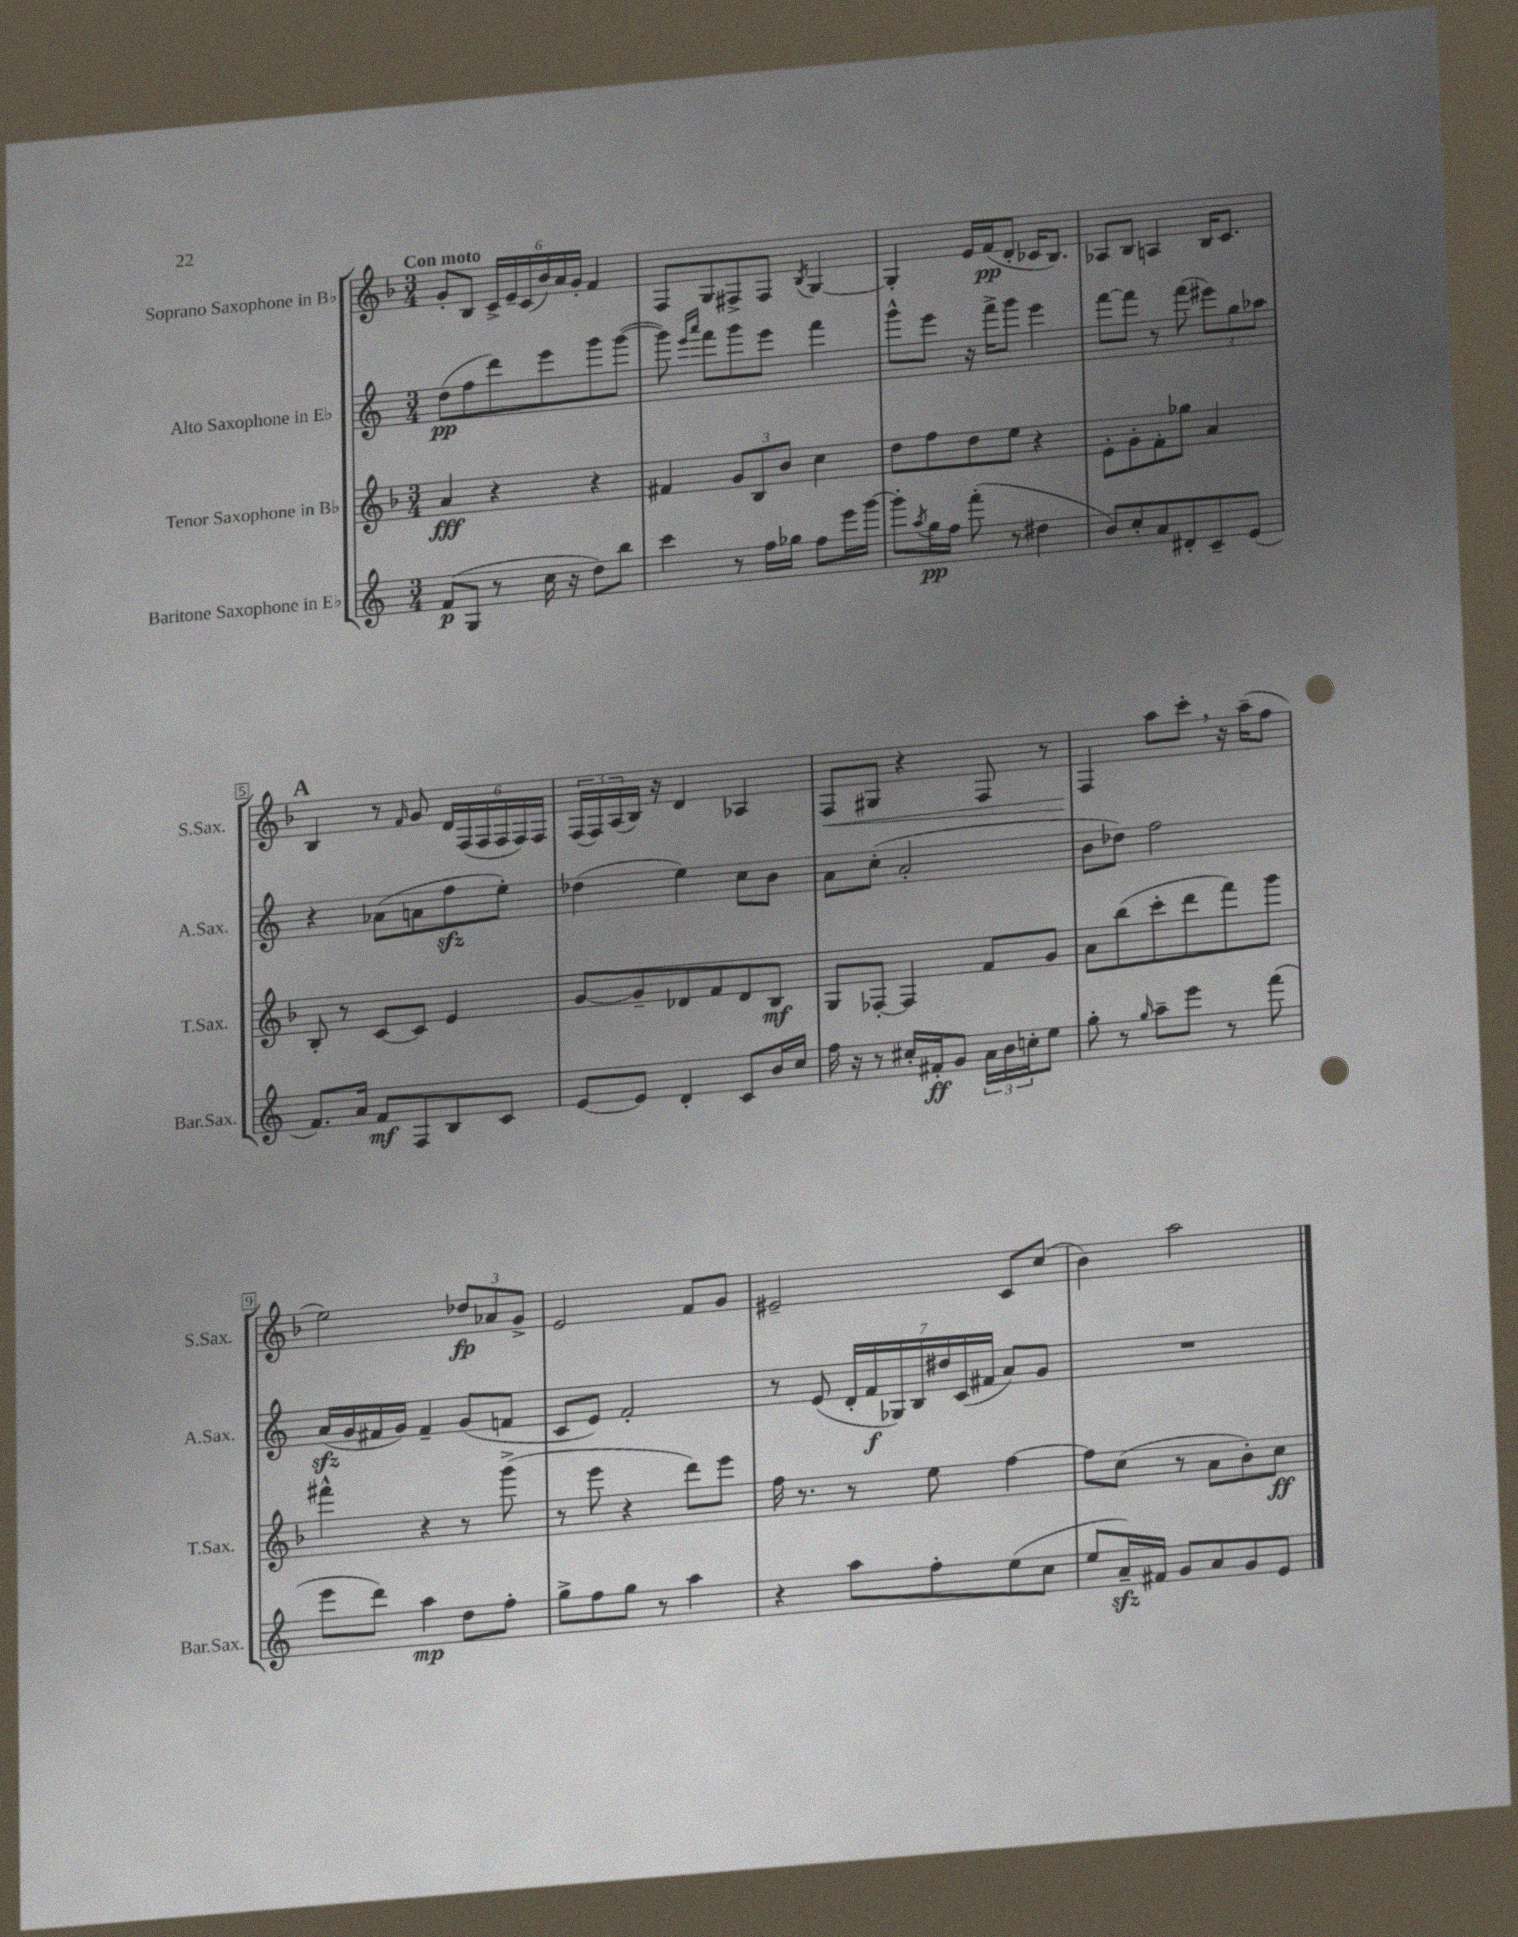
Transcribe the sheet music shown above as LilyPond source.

<<
\new StaffGroup <<
\new Staff = "s0" \with { instrumentName = "Soprano Saxophone in Bb" shortInstrumentName = "S.Sax." } {
    \clef treble \key f \major \numericTimeSignature \time 3/4 \tempo "Con moto"
    g'8-. bes8 \tuplet 6/4 { c'16-> e'16-- c'16( bes'16) a'16 g'16-. } f'4 |
    f8 g8 fis8-> fis8 \acciaccatura { bes8 } g4~ |
    g4-. e'16 f'16\pp( d'8-. ces'16 bes8.) |
    aes8 bes8 a4 bes16 c'8. |
    \mark \markup { \bold "A" } bes4 r8 \grace { f'16 } g'8 \tuplet 6/4 { d'16 f16( f16 f16 f16) f16 } |
    \tuplet 3/2 { f16( f16) a16( } bes16) r16 d'4 aes4 |
    f8\< gis8 r4 f8 r8 |
    f4\! a''8 c'''8-. \breathe r16 a''16--( f''8 |
    e''2) \tuplet 3/2 { des''8\fp aes'8 g'8-> } |
    e'2 f'8 g'8 |
    eis'2-- c'8 c''8( |
    bes'4) a''2 \bar "|." |
}
\new Staff = "s1" \with { instrumentName = "Alto Saxophone in Eb" shortInstrumentName = "A.Sax." } {
    \clef treble \key c \major \numericTimeSignature \time 3/4
    d''8\pp( f''8 d'''8) e'''8 g'''8 g'''8~( |
    g'''8) \grace { e'''16 a'''16 } f'''8 g'''8 e'''8 f'''4 |
    g'''8-^ e'''8 r16 f'''16-> g'''8 e'''4 |
    f'''8~ f'''8 r8 f'''8( \tuplet 3/2 { eis'''8) g''8 aes''8 } |
    \mark \markup { \bold "A" } r4 aes'8( a'8 f''8\sfz e''8-.) |
    des''4( e''4) c''8 b'8 |
    a'8 c''8-.( a'2-. |
    b'8 des''8) f''2 |
    a'16\sfz( g'16 fis'16 g'16) fis'4-- g'8( f'8 |
    c'8 e'8) f'2-. |
    r8 e'8( \tuplet 7/4 { d'16-. f'16\f ges16) b16 dis''16 c'16( fis'16 } a'8) g'8 |
    R2. \bar "|." |
}
\new Staff = "s2" \with { instrumentName = "Tenor Saxophone in Bb" shortInstrumentName = "T.Sax." } {
    \clef treble \key f \major \numericTimeSignature \time 3/4
    a'4\fff r4 r4 |
    fis'4 \tuplet 3/2 { g'8 bes8 bes'8 } c''4 |
    d''8 f''8 d''8 e''8 r4 |
    e'8-. g'8-. f'8-. ges''8 a'4 |
    \mark \markup { \bold "A" } bes8-. r8 c'8~ c'8 e'4 |
    g'8~ g'8-- des'8 f'8 des'8 bes8\mf |
    g8 fes8~-. fes4 f'8 g'8 |
    a'8 bes''8( c'''8-. d'''8 f'''8) g'''8 |
    fis'''4-^ r4 r8 g'''8->( |
    r8 e'''8 r4 d'''8) e'''8 |
    f''16 r8. r8 e''8 f''4~ |
    f''8 c''8( r8 a'8 bes'8-.) c''8\ff \bar "|." |
}
\new Staff = "s3" \with { instrumentName = "Baritone Saxophone in Eb" shortInstrumentName = "Bar.Sax." } {
    \clef treble \key c \major \numericTimeSignature \time 3/4
    f'8\p( g8 r8 c''16 r16 d''8) b''8 |
    c'''4 r8 f''16 ges''16 f''8 e'''16 g'''16~ |
    g'''8-. \acciaccatura { a''8 } g''16\pp f''16 f'''8-.( r8 dis''4 |
    b'8) c''8-. a'8 dis'8-. c'8-- e'8( |
    \mark \markup { \bold "A" } f'8.) a'16 f'8\mf f8 b8 c'8 |
    e'8~ e'8 d'4-. c'8 b'16 c''16 |
    f''16 r16 r8 cis''16-. fis'16-.\ff g'8 \tuplet 3/2 { a'16 b'16 c''16-. } e''8 |
    g''8-. r8 \grace { g''16 } a''8-- e'''8 r8 f'''8( |
    e'''8 d'''8) a''4\mp d''8 f''8-. |
    g''8-> f''8 g''8 r8 a''4 |
    r4 a''8 f''8-. e''8( c''8 |
    e''8 a'16--\sfz) fis'16 g'8 a'8 g'8 e'8 \bar "|." |
}
>>
>>
\layout { \context { \Score \override BarNumber.stencil = #(make-stencil-boxer 0.1 0.3 ly:text-interface::print) } }
